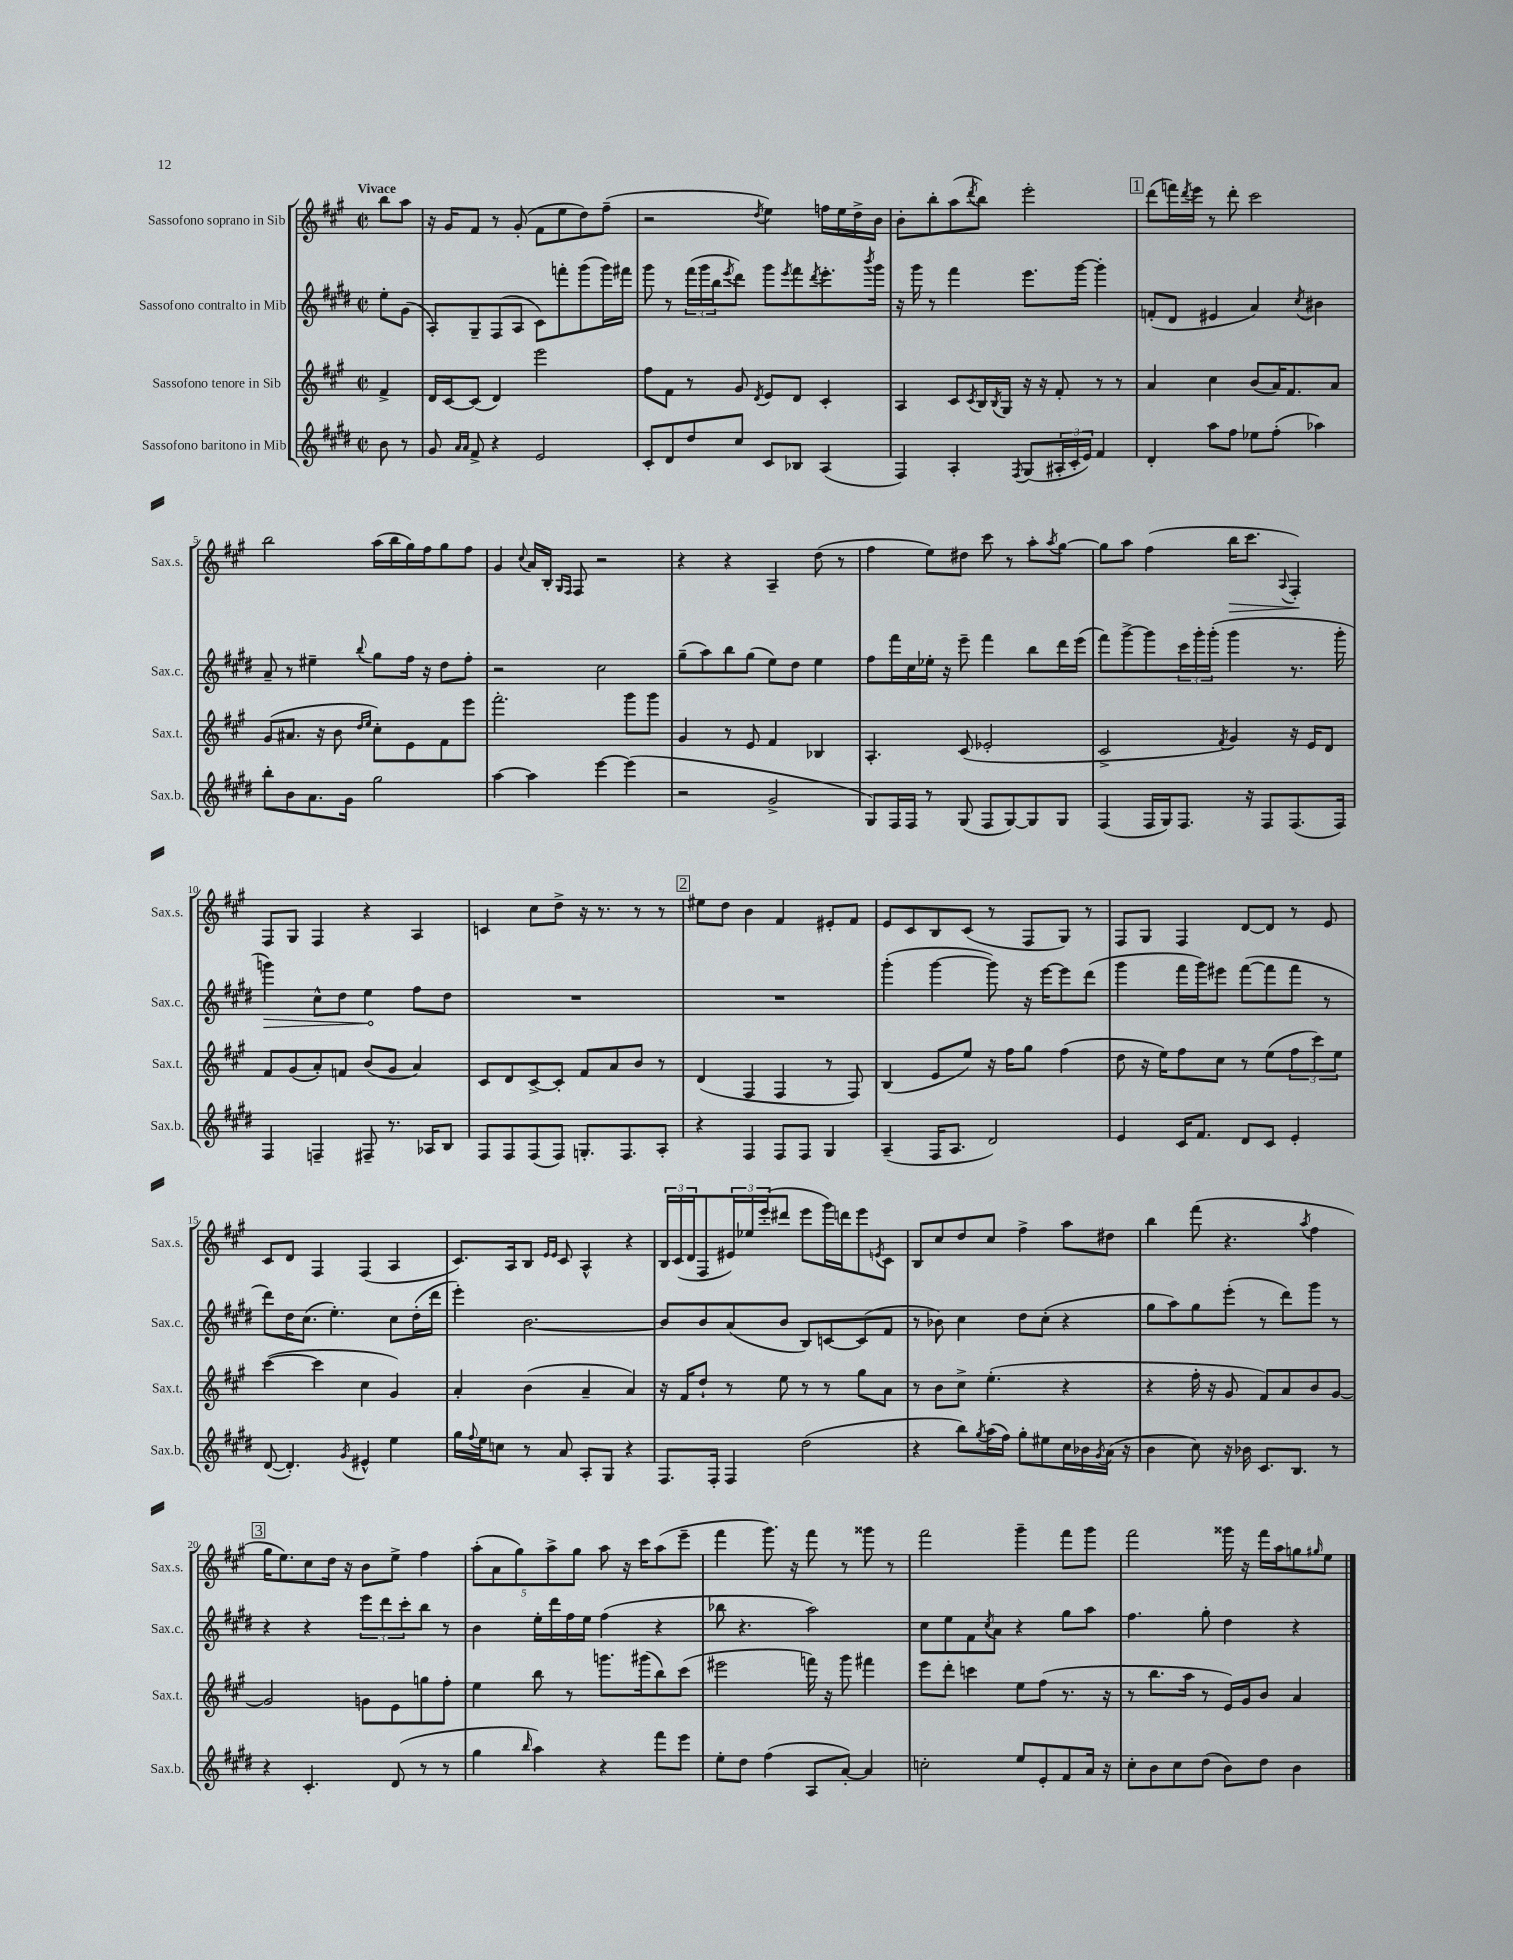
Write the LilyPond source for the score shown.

<<
\new StaffGroup <<
\new Staff = "s0" \with { instrumentName = "Sassofono soprano in Sib" shortInstrumentName = "Sax.s." } {
    \clef treble \key a \major \defaultTimeSignature \time 2/2 \partial 4 \tempo "Vivace"
    b''8 a''8 |
    r16 gis'16 fis'8 r8 gis'8-.( fis'8 e''8 d''8) fis''8--( |
    r2 \acciaccatura { d''8 } e''4) f''16 e''16 d''16-> b'16 |
    b'8-. b''8-. a''8( \acciaccatura { d'''8 } b''8) e'''2-. |
    \mark \markup { \box "1" } d'''8( f'''16) \acciaccatura { d'''8 } e'''16 r8 d'''8-. cis'''2 |
    b''2 a''16( b''16 gis''16) fis''16 gis''8 fis''8 |
    gis'4 \appoggiatura { cis''8 } a'16 b16-. \grace { gis16 fis16 } fis8 r2 |
    r4 r4 a4-- d''8( r8 |
    fis''4 e''8) dis''8 cis'''8 r8 a''8-. \acciaccatura { a''8 } gis''8~ |
    gis''8 a''8 fis''4( b''16\> cis'''8. \appoggiatura { a8 } fis4-.\!) |
    fis8 gis8 fis4 r4 a4 |
    c'4 cis''8 d''8-> r16 r8. r8 r8 |
    \mark \markup { \box "2" } eis''8 d''8 b'4 fis'4 eis'8-. fis'8 |
    e'8 cis'8 b8 cis'8( r8 fis8 gis8) r8 |
    fis8 gis8 fis4 d'8~ d'8 r8 e'8 |
    cis'8 d'8 fis4 fis4( a4 |
    cis'8.) a16 b8 \grace { e'16 e'16 } cis'8 a4-^ r4 |
    \tuplet 3/2 { b16 cis'16( d'16 } fis8 \tuplet 3/2 { eis'16) ees''16 e'''16-.( } dis'''8 e'''8 gis'''16) d'''16 e'''8 \acciaccatura { e'8 } cis'8 |
    b8 cis''8 d''8 cis''8 fis''4-> a''8 dis''8 |
    b''4 fis'''8( r4. \acciaccatura { a''8 } fis''4 |
    \mark \markup { \box "3" } gis''16 e''8.) cis''8 d''16 r16 b'8 e''8-> fis''4 |
    \tuplet 5/4 { a''8-.( a'8 gis''8) a''8-> gis''8 } a''8 r16 cis'''16 a''8( e'''8-- |
    fis'''4 gis'''8.) r16 fis'''8 r8 gisis'''8 r8 |
    fis'''2 gis'''4-- fis'''8 gis'''8 |
    fis'''2 gisis'''16 r16 fis'''16 a''16 g''8 \grace { gis''16 } e''8 \bar "|." |
}
\new Staff = "s1" \with { instrumentName = "Sassofono contralto in Mib" shortInstrumentName = "Sax.c." } {
    \clef treble \key e \major \defaultTimeSignature \time 2/2 \partial 4
    e''8-. gis'8( |
    a8-.) gis8-- fis8( a8 cis'8) f'''8-. gis'''8( gis'''16) fis'''16 |
    gis'''8 r8 \tuplet 3/2 { fis'''16( gis'''16 b''16 } \acciaccatura { e'''8 } dis'''8) gis'''8 \acciaccatura { e'''8 } fis'''8 \acciaccatura { dis'''8 } e'''8.-. \acciaccatura { b'''8 } gis'''16 |
    r16 gis'''16 r8 fis'''4 e'''8. gis'''16~ gis'''4-. |
    \mark \markup { \box "1" } f'8-.( dis'8 eis'4 a'4) \acciaccatura { cis''8 } bis'4 |
    a'8-- r8 eis''4-- \appoggiatura { b''8 } gis''8 fis''16 r16 dis''8 fis''8-. |
    r2 cis''2 |
    gis''8--( a''8) b''8 gis''8( e''8) dis''8 e''4 |
    fis''8 fis'''16 cis''16 ees''16-. r16 e'''8-- fis'''4 b''8 dis'''16 e'''16( |
    fis'''8) gis'''8~-> gis'''8 \tuplet 3/2 { cis'''16 gis'''16-. gis'''16-.( } gis'''4 r8. gis'''16-. |
    \once \override Hairpin.circled-tip = ##t g'''4\>) cis''8-^ dis''8 e''4\! fis''8 dis''8 |
    R1 |
    \mark \markup { \box "2" } R1 |
    gis'''4-.( gis'''4~ gis'''8) r16 e'''16~ e'''8 dis'''8( |
    gis'''4 fis'''16 gis'''16) eis'''8 fis'''8~( fis'''8 fis'''8 r8 |
    dis'''8) dis''16 cis''8.( e''4.-.) cis''8 dis''16-.( dis'''16 |
    e'''4-.) b'2.~ |
    b'8 b'8 a'8( b'8 b8) c'8~ c'8( fis'8 |
    r8 bes'8) cis''4 dis''8 cis''8-.( r4 |
    gis''8 a''8) gis''8 e'''8-.( r8 dis'''8) gis'''8 r8 |
    \mark \markup { \box "3" } r4 r4 \tuplet 3/2 { e'''8 dis'''8 cis'''8-. } b''8 r8 |
    b'4 e''16-. dis'''16 fis''16 e''16 fis''4( r4 |
    bes''8 r4. a''2) |
    cis''8 e''8 fis'8 \acciaccatura { cis''8 } a'8 r4 gis''8 a''8 |
    fis''4. gis''8-. dis''4 r4 \bar "|." |
}
\new Staff = "s2" \with { instrumentName = "Sassofono tenore in Sib" shortInstrumentName = "Sax.t." } {
    \clef treble \key a \major \defaultTimeSignature \time 2/2 \partial 4
    fis'4-> |
    d'16 cis'16~ cis'8( d'4) e'''2 |
    fis''8 fis'8 r8 gis'8 \acciaccatura { d'8 } e'8 d'8 cis'4-. |
    a4 cis'8 \acciaccatura { cis'8 } b16 \acciaccatura { b8 } gis16 r16 r16 fis'8-. r8 r8 |
    \mark \markup { \box "1" } a'4 cis''4 b'8( a'16) fis'8. a'8 |
    gis'8( ais'8. r16 b'8 \grace { d''16 e''16 } cis''8-.) e'8 fis'8 e'''8 |
    fis'''2.-. gis'''8 gis'''8 |
    gis'4 r8 e'8 fis'4 bes4 |
    a4.-. cis'8( ees'2-. |
    cis'2-> \acciaccatura { fis'8 } gis'4) r16 e'16 d'8 |
    fis'8 gis'8( a'8-.) f'8 b'8( gis'8 a'4) |
    cis'8 d'8 cis'8~-> cis'8-. fis'8 a'8 b'8 r8 |
    \mark \markup { \box "2" } d'4( fis4 fis4 r8 fis8) |
    b4( e'8 e''8) r16 fis''16 gis''8 fis''4( |
    d''8 r16 e''16) fis''8 cis''8 r8 e''8( \tuplet 3/2 { fis''8 cis'''8) e''8 } |
    cis'''4~( cis'''4 cis''4 gis'4) |
    a'4-. b'4( a'4-- a'4) |
    r16 fis'16 d''8-! r8 e''8 r8 r8 gis''8 a'8 |
    r8 b'8 cis''8-> e''4.-.( r4 |
    r4 fis''16-. r16 gis'8 fis'8) a'8 b'8 gis'8~ |
    \mark \markup { \box "3" } gis'2 g'8 e'8 g''8 fis''8-. |
    e''4 b''8 r8 g'''8. gis'''16( b''8) cis'''8( |
    eis'''2 f'''16) r16 gis'''8 fis'''4 |
    e'''8 d'''8-. c'''4 e''8 fis''8( r8. r16 |
    r8 b''8. a''16 r8 e'16) gis'16 b'8 a'4 \bar "|." |
}
\new Staff = "s3" \with { instrumentName = "Sassofono baritono in Mib" shortInstrumentName = "Sax.b." } {
    \clef treble \key e \major \defaultTimeSignature \time 2/2 \partial 4
    b'8 r8 |
    gis'8 \grace { a'16 a'16 } fis'8-> r4 e'2 |
    cis'8-. dis'8 dis''8 cis''8 cis'8 bes8 a4( |
    fis4) a4-. \acciaccatura { fis8 } gis8( \tuplet 3/2 { ais16-. cis'16-. e'16) } fis'4 |
    \mark \markup { \box "1" } dis'4-. a''8 fis''8 ees''8 fis''8-.( aes''4) |
    b''8-. b'8 a'8. gis'16 gis''2 |
    a''4~ a''4 e'''4~ e'''4( |
    r2 gis'2-> |
    gis8) fis16 fis16 r8 gis8( fis8 gis8~) gis8 gis8 |
    fis4( fis16 gis16) fis8. r16 fis8 fis8.( fis16) |
    fis4 f4-- fis8-- r8. aes16 b8 |
    fis8 fis8 fis8( fis8) g8.-. fis8. a8-. |
    \mark \markup { \box "2" } r4 fis4 fis8 fis8 gis4 |
    a4--( fis16 a8. dis'2) |
    e'4 cis'16 fis'8. dis'8 cis'8 e'4-. |
    dis'8~( dis'4.-.) \acciaccatura { gis'8 } eis'4-^ e''4 |
    gis''16 \appoggiatura { fis''8 } e''16 c''8 r8 a'8 a8-. gis8 r4 |
    fis8. fis16-. fis4 dis''2( |
    r4 b''8) \acciaccatura { gis''8 } a''16( fis''16) gis''8-. eis''8 cis''16 bes'16 \acciaccatura { gis'8 } a'16( r16 |
    b'4 cis''8) r16 bes'16 cis'8. b8. r8 |
    \mark \markup { \box "3" } r4 cis'4.-. dis'8( r8 r8 |
    gis''4 \grace { b''16 } a''4) r4 fis'''8 e'''8 |
    e''8-. dis''8 fis''4( a8 a'8~-.) a'4 |
    c''2-. e''8 e'8-. fis'8 a'16 r16 |
    cis''8-. b'8 cis''8 dis''8( b'8) dis''8 b'4 \bar "|." |
}
>>
>>
